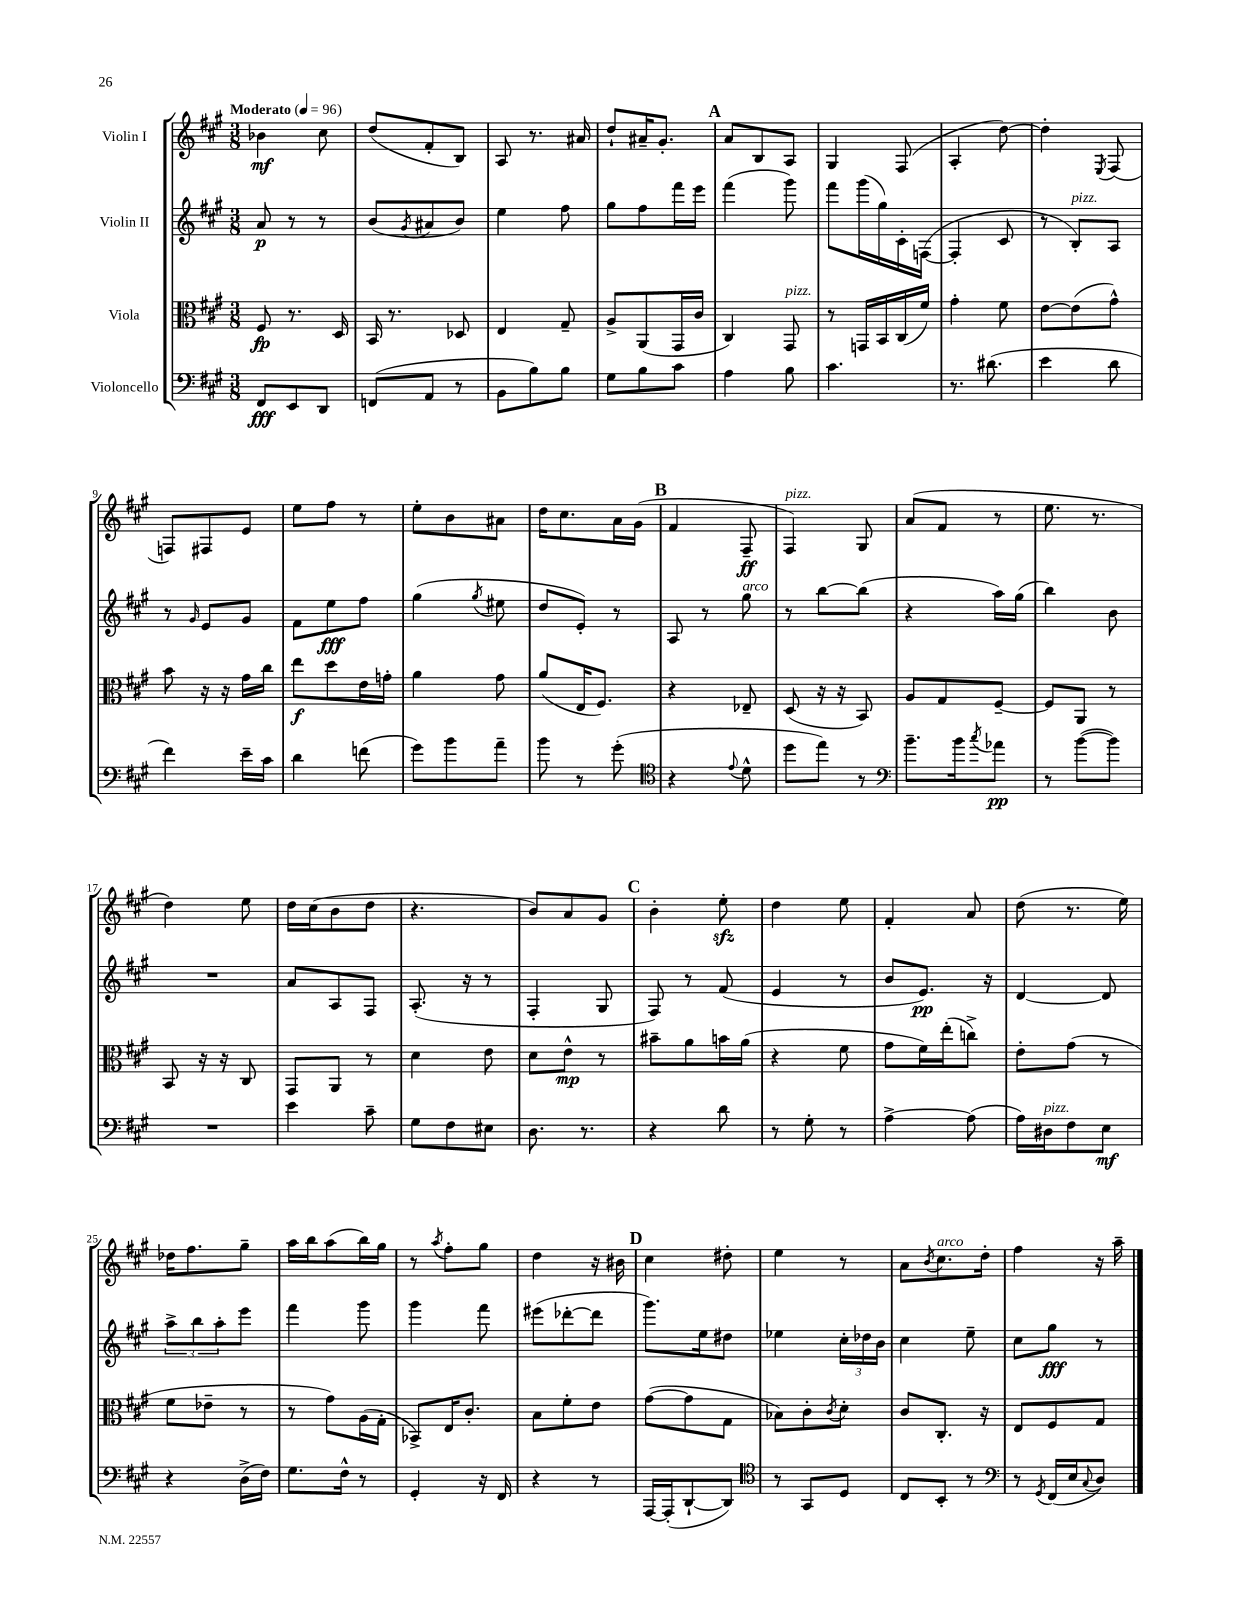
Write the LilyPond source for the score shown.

<<
\new StaffGroup <<
\new Staff = "s0" \with { instrumentName = "Violin I" } {
    \clef treble \key a \major \numericTimeSignature \time 3/8 \tempo "Moderato" 4 = 96
    bes'4\mf cis''8 |
    d''8( fis'8-. b8) |
    a8 r8. ais'16 |
    d''8-! ais'16-- gis'8.-. |
    \mark \markup { \bold "A" } a'8 b8 a8 |
    gis4 fis8( |
    a4-. d''8~) |
    d''4-. \acciaccatura { e8 } fis8( |
    f8) fis8 e'8 |
    e''8 fis''8 r8 |
    e''8-. b'8 ais'8 |
    d''16 cis''8. a'16 gis'16( |
    \mark \markup { \bold "B" } fis'4 fis8--\ff |
    fis4^\markup { \italic "pizz." }) gis8 |
    a'8( fis'8 r8 |
    e''8. r8. |
    d''4) e''8 |
    d''16 cis''16( b'8 d''8 |
    r4. |
    b'8) a'8 gis'8 |
    \mark \markup { \bold "C" } b'4-. e''8-.\sfz |
    d''4 e''8 |
    fis'4-. a'8 |
    d''8( r8. e''16) |
    des''16 fis''8. gis''8-- |
    a''16 b''16 a''8( b''16) gis''16 |
    r8 \acciaccatura { a''8 } fis''8-. gis''8 |
    d''4 r16 bis'16 |
    \mark \markup { \bold "D" } cis''4 dis''8-. |
    e''4 r8 |
    a'8 \acciaccatura { b'8 } cis''8.^\markup { \italic "arco" } d''16-. |
    fis''4 r16 a''16-- \bar "|." |
}
\new Staff = "s1" \with { instrumentName = "Violin II" } {
    \clef treble \key a \major \numericTimeSignature \time 3/8
    a'8\p r8 r8 |
    b'8( \acciaccatura { gis'8 } ais'8 b'8) |
    e''4 fis''8 |
    gis''8 fis''8 fis'''16 e'''16 |
    \mark \markup { \bold "A" } fis'''4( gis'''8) |
    fis'''8 gis'''16( gis''16) cis'16-. f16~( |
    f4-. cis'8 |
    r8 b8-.^\markup { \italic "pizz." }) a8 |
    r8 \grace { gis'16 } e'8 gis'8 |
    fis'8 e''8\fff fis''8 |
    gis''4( \acciaccatura { gis''8 } eis''8 |
    d''8 e'8-.) r8 |
    \mark \markup { \bold "B" } a8 r8 gis''8^\markup { \italic "arco" } |
    r8 b''8~ b''8( |
    r4 a''16) gis''16( |
    b''4) b'8 |
    R4. |
    a'8 a8 fis8 |
    a8.-.( r16 r8 |
    fis4-. gis8 |
    \mark \markup { \bold "C" } fis8) r8 fis'8( |
    e'4 r8 |
    b'8 e'8.\pp) r16 |
    d'4~ d'8 |
    \tuplet 3/2 { a''8-> b''8 a''8-. } e'''8 |
    fis'''4 gis'''8 |
    gis'''4 fis'''8 |
    eis'''8( des'''8~-. des'''8 |
    \mark \markup { \bold "D" } gis'''8.) e''16 dis''8 |
    ees''4 \tuplet 3/2 { cis''16-. des''16 b'16 } |
    cis''4 e''8-- |
    cis''8 gis''8\fff r8 \bar "|." |
}
\new Staff = "s2" \with { instrumentName = "Viola" } {
    \clef alto \key a \major \numericTimeSignature \time 3/8
    fis8\fp r8. d16 |
    b,16 r8. des8 |
    e4 gis8-- |
    a8-> a,8( gis,16 cis'16 |
    \mark \markup { \bold "A" } cis4) gis,8^\markup { \italic "pizz." } |
    r8 g,16 b,16 cis16( fis'16) |
    gis'4-. fis'8 |
    e'8~ e'8( gis'8-^) |
    b'8 r16 r16 gis'16 cis''16 |
    e''8\f d''8 e'16 g'16-. |
    a'4 gis'8 |
    a'8( e16 fis8.) |
    \mark \markup { \bold "B" } r4 ees8-- |
    d8( r16 r16 b,8) |
    a8 gis8 fis8~-- |
    fis8 a,8 r8 |
    b,8 r16 r16 cis8 |
    gis,8 a,8 r8 |
    d'4 e'8 |
    d'8 e'8-^\mp r8 |
    \mark \markup { \bold "C" } bis'8-- a'8 b'16 a'16( |
    r4 fis'8 |
    gis'8 fis'16) e''16-.( c''8->) |
    e'8-. gis'8( r8 |
    fis'8 ees'8-- r8 |
    r8 gis'8) a16( gis16-. |
    bes,8->) e16 cis'8.-. |
    b8 fis'8-. e'8 |
    \mark \markup { \bold "D" } gis'8~( gis'8 gis8 |
    bes8) cis'8-. \acciaccatura { cis'8 } d'8-. |
    cis'8 cis8.-. r16 |
    e8 fis8 gis8 \bar "|." |
}
\new Staff = "s3" \with { instrumentName = "Violoncello" } {
    \clef bass \key a \major \numericTimeSignature \time 3/8
    fis,8\fff e,8 d,8 |
    f,8( a,8 r8 |
    b,8 b8) b8 |
    gis8 b8 cis'8 |
    \mark \markup { \bold "A" } a4 b8 |
    cis'4. |
    r8. dis'8.( |
    e'4 d'8 |
    fis'4) e'16-- cis'16 |
    d'4 f'8( |
    gis'8) b'8 a'8-- |
    b'8 r8 gis'8-.( |
    \mark \markup { \bold "B" } \clef tenor r4 \appoggiatura { e'8 } d'8-^ |
    d''8 e''8) r8 |
    \clef bass b'8.-- b'16 \acciaccatura { cis''8 } aes'8\pp |
    r8 b'8~( b'8) |
    R4. |
    e'4 cis'8-- |
    gis8 fis8 eis8 |
    d8. r8. |
    \mark \markup { \bold "C" } r4 d'8 |
    r8 gis8-. r8 |
    a4~-> a8( |
    a16) dis16^\markup { \italic "pizz." } fis8 e8\mf |
    r4 d16->( fis16) |
    gis8. fis16-^ r8 |
    gis,4-. r16 fis,16 |
    r4 r8 |
    \mark \markup { \bold "D" } a,,16~ a,,16-.( d,8~-! d,8) |
    \clef tenor r8 gis,8 d8 |
    cis8 b,8-. r8 |
    \clef bass r8 \acciaccatura { gis,8 } fis,16( e16 \appoggiatura { cis8 } d8) \bar "|." |
}
>>
>>
